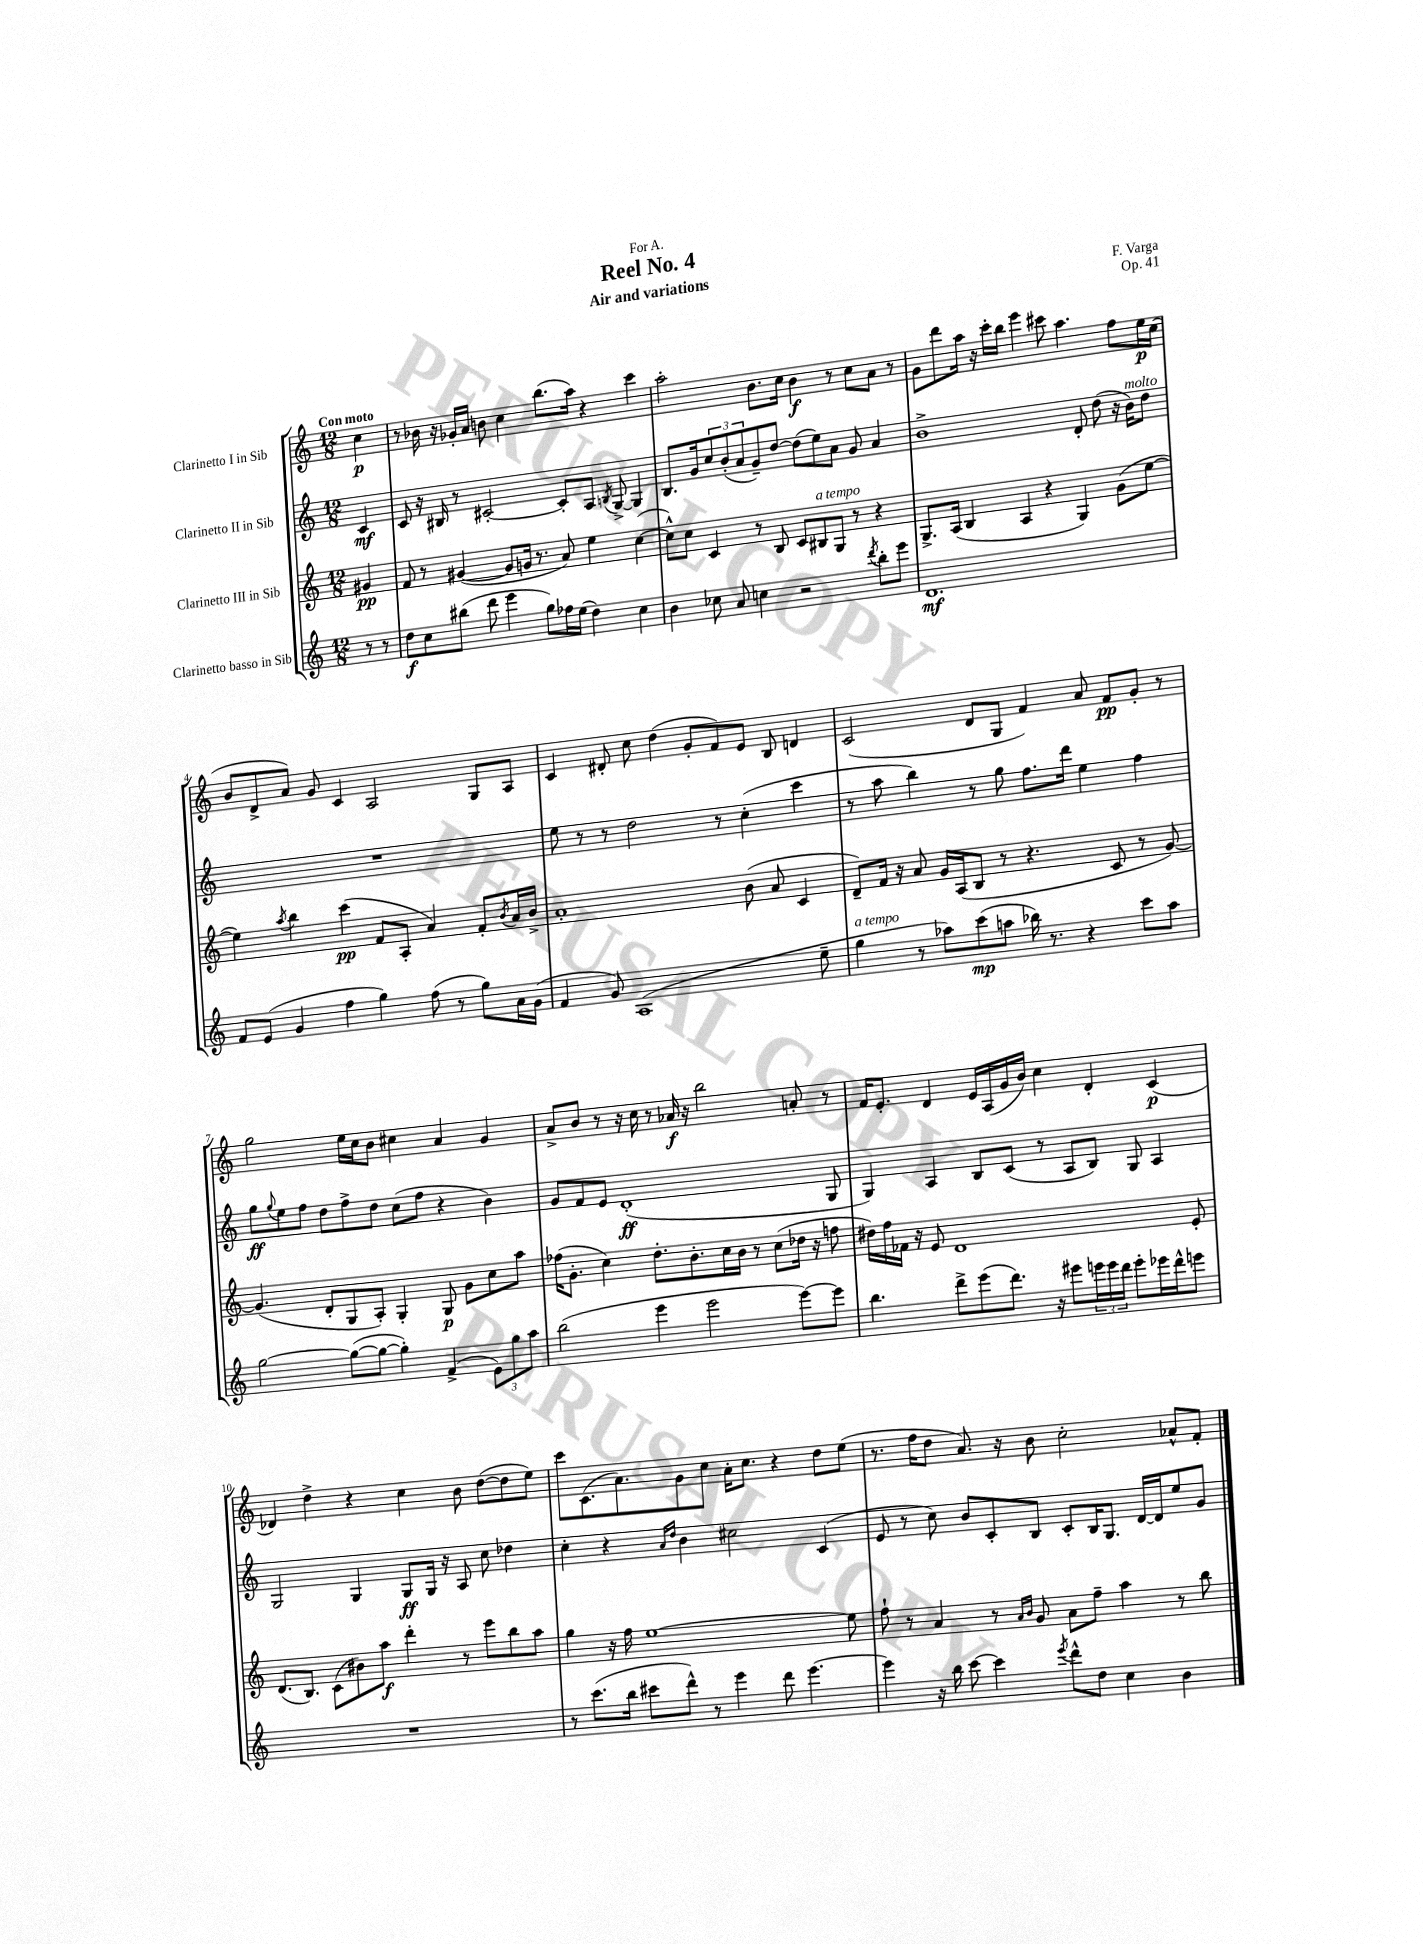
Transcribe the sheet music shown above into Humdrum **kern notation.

**kern	**kern	**kern	**kern
*staff4	*staff3	*staff2	*staff1
*clefG2	*clefG2	*clefG2	*clefG2
*k[]	*k[]	*k[]	*k[]
*M12/8	*M12/8	*M12/8	*M12/8
8r	4g#/	4c/	4cc\
8r	.	.	.
=	=	=	=
8dd\L	8f/	8c/	8r
8cc\	8r	16r	16b-\
.	.	16B#/	16r
(8bb#\J	([4g#/	8r	16g-'/LL
.	.	.	16a/JJ
8ddd\	.	[2c#'/	8b\
4eee\	8g#/]L	.	4cc\
.	16g/Jk	.	.
.	8.r	.	.
8gg\L)	.	.	(8.bb\L
16ff-\L	8a/)	8c#'/]L	.
(16ee\JJ	.	.	16aa\Jk)
4dd\)	4ee\	8A/J	4r
.	.	8qB/	.
.	.	[8G^/	.
4cc\	([4cc\	4G/]	4ccc\
=	=	=	=
4b\	8cc^^\]L)	8.B/L	2aa'\
.	8cc\J	.	.
.	.	16g/k	.
8cc-\	4c/	12cc/	.
.	.	(12b'/	.
8a/	.	.	.
.	.	12a/	.
4cc\	8r	8g~/)	8.b\L
.	8B/	[8dd/J	.
.	.	.	16cc\Jk
2r	8c/L	(8dd\]L	4b\
.	8B#/	8ee\)	.
.	8G/J	8a\J	8r
.	8r	8g/	8cc\L
8qddd/	.	.	.
8bb'\L	4r	4a/	8a\J
8eee\J	.	.	8r
=	=	=	=
1.d	8.G^/L	1b^	8g\L
.	.	.	8ddd\
.	(16A/Jk	.	.
.	4B/	.	16aa\Jk
.	.	.	16r
.	.	.	16ccc'\LL
.	.	.	16bb\JJ
.	4A/	.	4eee\
.	4r	.	8ccc#\
.	.	.	4.aa\
.	4G/)	8d'/	.
.	.	(8dd\	.
.	(8g\L	16r	8ff\L
.	.	16b\LK)	.
.	[8ee\J	8dd\J	16ee\L
.	.	.	(16cc\JJ
=	=	=	=
8f/L	4ee\])	1.r	8b/L
(8e/J	.	.	8d^/
.	8qaa/	.	.
4g/	4bb\	.	8a/J)
.	.	.	8g/
4ff\	(4ccc\	.	4c/
4gg\)	8f/L	.	2A/
.	8A'/J	.	.
(8ff\	4a/)	.	.
8r	.	.	.
8gg\L)	8f'/L	.	8G/L
.	8qb/	.	.
16a\L	16a/L	.	8A/J
(16g\JJ	16b^/JJ	.	.
=	=	=	=
4f/	1a'	8ee\	4c/
.	.	8r	.
8g/)	.	8r	8d#'/
(1A	.	2dd\	8cc\
.	.	.	(4dd\
.	.	.	8g'/L
.	.	8r	8f/)
.	(8b\	(4cc'\	8e/J
.	8a/	.	8B/
.	4c/	4ccc\	4d/
8ee~\	.	.	.
=	=	=	=
4gg\	8d~/L)	8r	(2c/
.	16f/Jk	8aa\	.
.	16r	.	.
8r	8a/	4bb\)	.
8aa-\L)	16g/LL	.	.
.	(16A/J	.	.
(8ccc\	8B/J	8r	8d/L
8aa\J	8r	8gg\	8G/J
16bb-\)	4.r	8.ff\L	4f/)
8.r	.	.	.
.	.	16ddd\Jk	.
4r	.	4ee\	8a/
.	8c/	.	8f/L
8ccc\L	8r	4ff\	8g'/J
8aa\J	[8g/)	.	8r
=	=	=	=
[2gg\	(4.g/]	8gg\L	2gg\
.	.	8qqgg/	.
.	.	8ee\	.
.	.	8ff\J	.
.	8d'/L	8dd\L	.
(8gg\_L	8G/	8ff^\	16ee\LL
.	.	.	16cc\J
8gg\_J	8A'/J)	8dd\J	8b\J
4gg'\])	4G'/	(8cc\L	4cc#\
.	.	8ff\J	.
(4f^/	8G/	4r	4a/
.	8g\L	.	.
12e\L)	8cc\	4b\)	4g/
12gg\	.	.	.
.	8aa\J	.	.
12aa\J	.	.	.
=	=	=	=
(2bb\	(16ff-\LK	8g/L	8a^/L
.	8.g'\J	.	.
.	.	8f/	8b/J
.	4cc\)	8e/J	8r
.	.	(1d'	16r
.	.	.	16cc\
4eee\	8.dd'\L	.	8r
.	.	.	16a-/
.	8.b'\	.	16r
2eee\	.	.	2bb\
.	16cc\L	.	.
.	16b\JJ	.	.
.	8r	.	.
.	(8cc\L	.	.
[8eee\L)	16dd-\Jk	.	8a'/
.	16r	.	.
8eee\]J	8ff\	8G/	8r
=	=	=	=
4.bb\	16dd#\LL)	4G/)	16f/LK
.	16ff\	.	8.e'/J
.	16f-\JJ	.	.
.	16r	.	.
.	8e/	4A/	4d/
8ddd^\L	1d	.	.
(8eee\	.	8B/L	16e/LL
.	.	.	(16A/
8.ddd\J)	.	(8c/J	16g/
.	.	.	16b/JJ)
.	.	8r	4cc\
16r	.	.	.
8eee#\L	.	8A/L	.
24eee\L	.	8B/J)	4d'/
24eee\	.	.	.
24ddd\JJ	.	.	.
8eee'\L	.	8G/	.
16eee-\L	.	4A/	(4c/
16ddd^^\J	.	.	.
8eee\J	8e'/	.	.
=	=	=	=
1.r	(8.d/L	2G/	4d-/)
.	8.B/J)	.	.
.	.	.	4dd^\
.	(8c\L	.	.
.	8b#\)	4G/	4r
.	8aa\J	.	.
.	4ddd'\	8G/L	4cc\
.	.	16G/Jk	.
.	.	16r	.
.	8r	8A/	8b\
.	8eee\L	8cc\	([8dd\L
.	8bb\	4dd-\	8dd\]
.	8aa\J	.	8ee\J)
=	=	=	=
8r	4gg\	4cc'\	8ccc\L
(8.ccc\L	.	.	(8.c\
.	16r	4r	.
16bb\Jk	16ff\	.	8.a\)
8ccc#\L	[1ee	.	.
.	.	16qqa/LL	.
.	.	16qqdd/JJ	.
8ddd^^\J)	.	4b\	8g\
8r	.	.	8cc\J
4eee\	.	2cc#\	16a'\LK
.	.	.	8.cc\J
8ddd\	.	.	4r
[4.eee\	.	.	.
.	.	(4c/	8dd\L
.	8ee\]	.	(8ee\J
=	=	=	=
4eee\]	8ff`\	8e/	8.r
.	8r	8r	.
.	.	.	16ff\LK
16r	4a/	8cc\)	8dd\J
16bb\	.	.	.
[8ccc\	.	8b/L	8.a/)
4ccc\]	8r	8c'/	.
.	.	.	16r
.	16qqa/LL	.	.
.	16qqb/JJ	.	.
.	8g/	8B/J	8b\
8qeee/	.	.	.
8ddd^^\L	8a\L	8c'/L	2cc'\
8dd\J	8ff~\J	16B/K	.
.	.	8.G/J	.
4cc\	4aa\	.	.
.	.	[16d/LL	.
.	.	16d/]J	.
4b\	8r	8ee/	8a-^^/L
.	8bb\	8g/J	8f'/J
==	==	==	==
*-	*-	*-	*-
